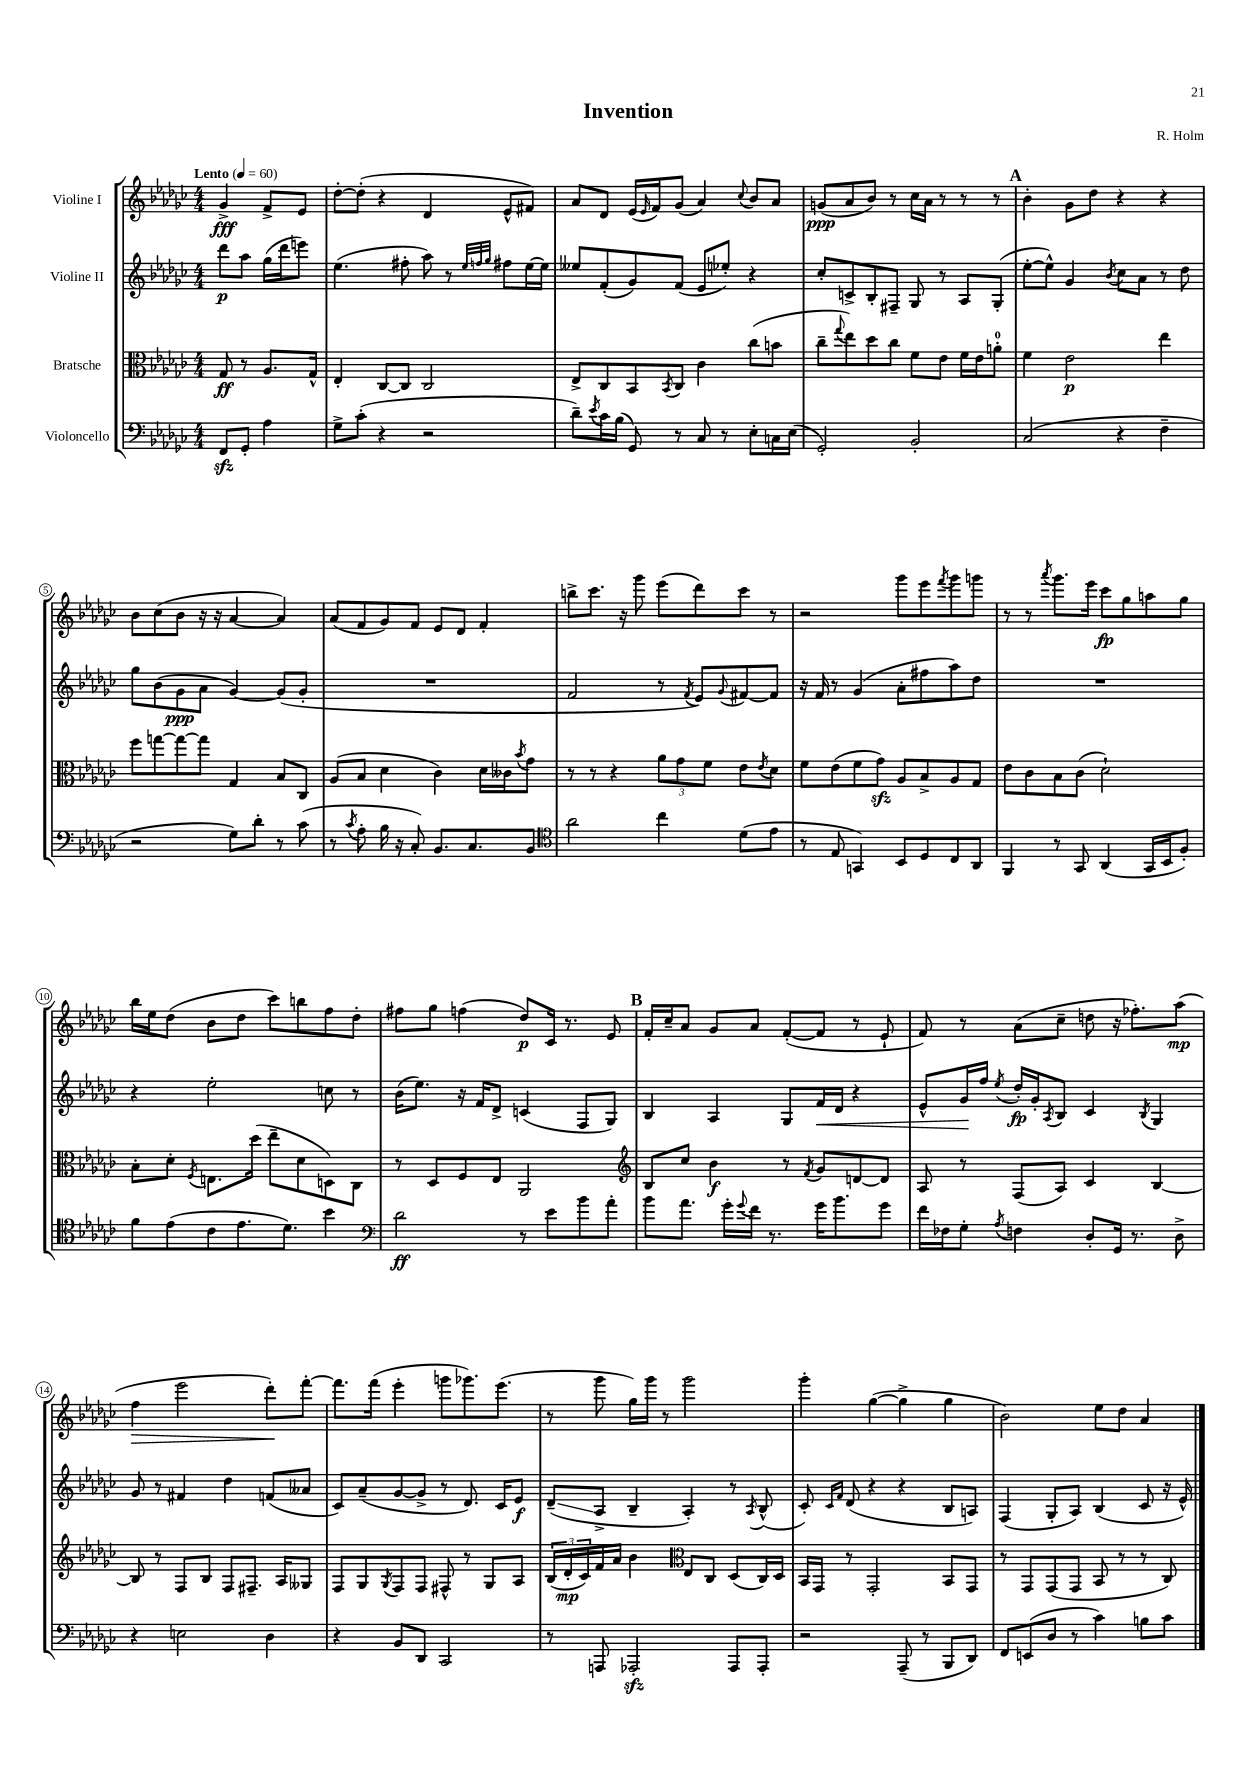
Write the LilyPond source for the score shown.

\header { title = "Invention" composer = "R. Holm" }
<<
\new StaffGroup <<
\new Staff = "s0" \with { instrumentName = "Violine I" } {
    \clef treble \key ges \major \numericTimeSignature \time 4/4 \partial 2 \tempo "Lento" 4 = 60
    ges'4->\fff f'8-> ees'8 |
    des''8~-. des''8-.( r4 des'4 ees'8-^ fis'8) |
    aes'8 des'8 ees'16( \grace { ees'16 } f'16) ges'8( aes'4) \appoggiatura { ces''8 } bes'8 aes'8 |
    g'8\ppp( aes'8 bes'8) r8 ces''16 aes'16 r8 r8 r8 |
    \mark \markup { \bold "A" } bes'4-. ges'8 des''8 r4 r4 |
    bes'8 ces''8( bes'8 r16 r16 aes'4~ aes'4) |
    aes'8( f'8 ges'8) f'8 ees'8 des'8 f'4-. |
    b''8-> ces'''8. r16 ges'''8 ees'''8( des'''8) ces'''8 r8 |
    r2 ges'''8 ees'''8 \acciaccatura { f'''8 } ges'''8 g'''8 |
    r8 r8 \acciaccatura { aes'''8 } ges'''8. ees'''16 ces'''8\fp ges''8 a''8 ges''8 |
    bes''16 ees''16 des''8( bes'8 des''8 ces'''8) b''8 f''8 des''8-. |
    fis''8 ges''8 f''4( des''8\p) ces'16 r8. ees'8 |
    \mark \markup { \bold "B" } f'16-. ces''16-- aes'8 ges'8 aes'8 f'8~-.( f'8 r8 ees'8-! |
    f'8) r8 aes'8( ces''8-- d''8 r16 fes''8.-.) aes''8\mp( |
    f''4\> ees'''2 des'''8-.\!) f'''8~-. |
    f'''8. f'''16( ees'''4-. g'''8 ges'''8.) ees'''8.( |
    r8 ges'''8 ges''16) ges'''16 r8 ges'''2 |
    ges'''4-. ges''4~( ges''4-> ges''4 |
    bes'2) ees''8 des''8 aes'4 \bar "|." |
}
\new Staff = "s1" \with { instrumentName = "Violine II" } {
    \clef treble \key ges \major \numericTimeSignature \time 4/4 \partial 2
    des'''8\p aes''8 ges''16( des'''16 e'''8) |
    ees''4.( fis''8-. aes''8) r8 \grace { ees''32 f''32 ges''32 } fis''8 ees''16~ ees''16 |
    eeses''8 f'8-.( ges'8) f'8( ees'8 ees''8-.) r4 |
    ces''8-. c'8-> bes8-. fis8-- ges8 r8 aes8 ges8-.( |
    \mark \markup { \bold "A" } ees''8~-. ees''8-^) ges'4 \acciaccatura { bes'8 } ces''8 aes'8 r8 des''8 |
    ges''8 bes'8( ges'8\ppp aes'8 ges'4~) ges'8( ges'8-. |
    R1 |
    f'2 r8 \acciaccatura { f'8 } ees'8) \appoggiatura { ges'8 } fis'8~ fis'8 |
    r16 f'16 r8 ges'4( aes'8-. fis''8 aes''8) des''8 |
    R1 |
    r4 ees''2-. c''8 r8 |
    bes'16( ees''8.) r16 f'16 des'8-> c'4( f8 ges8) |
    \mark \markup { \bold "B" } bes4 aes4 ges8 f'16\< des'16 r4 |
    ees'8-^ ges'16\! f''16 \acciaccatura { ees''8 } des''16-.\fp ges'16-. \acciaccatura { aes8 } bes8 ces'4 \acciaccatura { bes8 } ges4 |
    ges'8 r8 fis'4 des''4 f'8( aeses'8 |
    ces'8) aes'8--( ges'8~ ges'8-> r8 des'8.) ces'16 ees'8\f |
    des'8--\glissando( aes8-> bes4-- aes4-.) r8 \acciaccatura { aes8 } bes8-^( |
    ces'8-.) \grace { ces'16 f'16 } des'8( r4 r4 bes8 a8) |
    f4( ges8-. aes8) bes4( ces'8 r16 ees'16-^) \bar "|." |
}
\new Staff = "s2" \with { instrumentName = "Bratsche" } {
    \clef alto \key ges \major \numericTimeSignature \time 4/4 \partial 2
    ges8\ff r8 aes8. ges16-^ |
    ees4-. ces8~ ces8 ces2 |
    ees8-> ces8 bes,8 \acciaccatura { bes,8 } ces8 ces'4 ces''8( b'8 |
    ces''8-- \appoggiatura { ges''8 } ees''8) des''8 ces''8 f'8 ees'8 f'16 ees'16 a'8-0-. |
    \mark \markup { \bold "A" } f'4 ees'2\p ees''4 |
    f''8 g''8~ g''8~ g''8 ges4 bes8 ces8 |
    aes8( bes8 des'4 ces'4) des'16 ceses'16 \acciaccatura { bes'8 } ges'8 |
    r8 r8 r4 \tuplet 3/2 { aes'8 ges'8 f'8 } ees'8 \acciaccatura { ees'8 } des'8 |
    f'8 ees'8( f'8 ges'8\sfz) aes8 bes8-> aes8 ges8 |
    ees'8 ces'8 bes8 ces'8( des'2-!) |
    bes8-. des'8-. \acciaccatura { f8 } e8. des''16( ees''8-- des'8 d8) ces8 |
    r8 des8 f8 ees8 aes,2 |
    \mark \markup { \bold "B" } \clef treble bes8 ces''8 bes'4\f r8 \acciaccatura { f'8 } ges'8 d'8~ d'8 |
    aes8 r8 f8( aes8) ces'4 bes4~ |
    bes8 r8 f8 bes8 f8 fis8.-- aes16 geses8 |
    f8 ges8 \acciaccatura { ges8 } f8 f8 fis8-^ r8 ges8 aes8 |
    \tuplet 3/2 { bes16( des'16-.\mp ces'16) } f'16 aes'16 bes'4 \clef alto ees8 ces8 des8( ces16) des16 |
    bes,16 ges,16 r8 ges,2-. bes,8 ges,8 |
    r8 ges,8 ges,8( ges,8 bes,8 r8 r8 ces8) \bar "|." |
}
\new Staff = "s3" \with { instrumentName = "Violoncello" } {
    \clef bass \key ges \major \numericTimeSignature \time 4/4 \partial 2
    f,8\sfz ges,8-. aes4 |
    ges8-> ces'8-.( r4 r2 |
    des'8--) \acciaccatura { ees'8 } ces'16 bes16( ges,8) r8 ces8 r8 ees8-. c16 ees16( |
    ges,2-.) bes,2-. |
    \mark \markup { \bold "A" } ces2( r4 f4-- |
    r2 ges8) des'8-. r8 ces'8( |
    r8 \acciaccatura { ces'8 } aes8-. bes16 r16 ces8-.) bes,8. ces8. bes,8 |
    \clef tenor aes'2 ces''4 des'8( ees'8 |
    r8 ees8 g,4) bes,8 des8 ces8 aes,8 |
    f,4 r8 ges,8 aes,4( ges,16 bes,16 f8-.) |
    f'8 ees'8( ces'8 ees'8. des'8.) bes'4 |
    \clef bass des'2\ff r8 ees'8 bes'8 aes'8-. |
    \mark \markup { \bold "B" } bes'8 aes'8. ges'16-. \appoggiatura { ges'8 } f'16 r8. ges'16 bes'8. ges'8 |
    f'16 fes16 ges8-. \acciaccatura { aes8 } f4 des8-. ges,16 r8. des8-> |
    r4 e2 des4 |
    r4 bes,8 des,8 ces,2 |
    r8 a,,8 aes,,2-.\sfz aes,,8 aes,,8-. |
    r2 aes,,8--( r8 bes,,8 des,8) |
    f,8 e,8( des8 r8 ces'4) b8 ces'8 \bar "|." |
}
>>
>>
\layout { \context { \Score \override BarNumber.stencil = #(make-stencil-circler 0.1 0.3 ly:text-interface::print) } }
